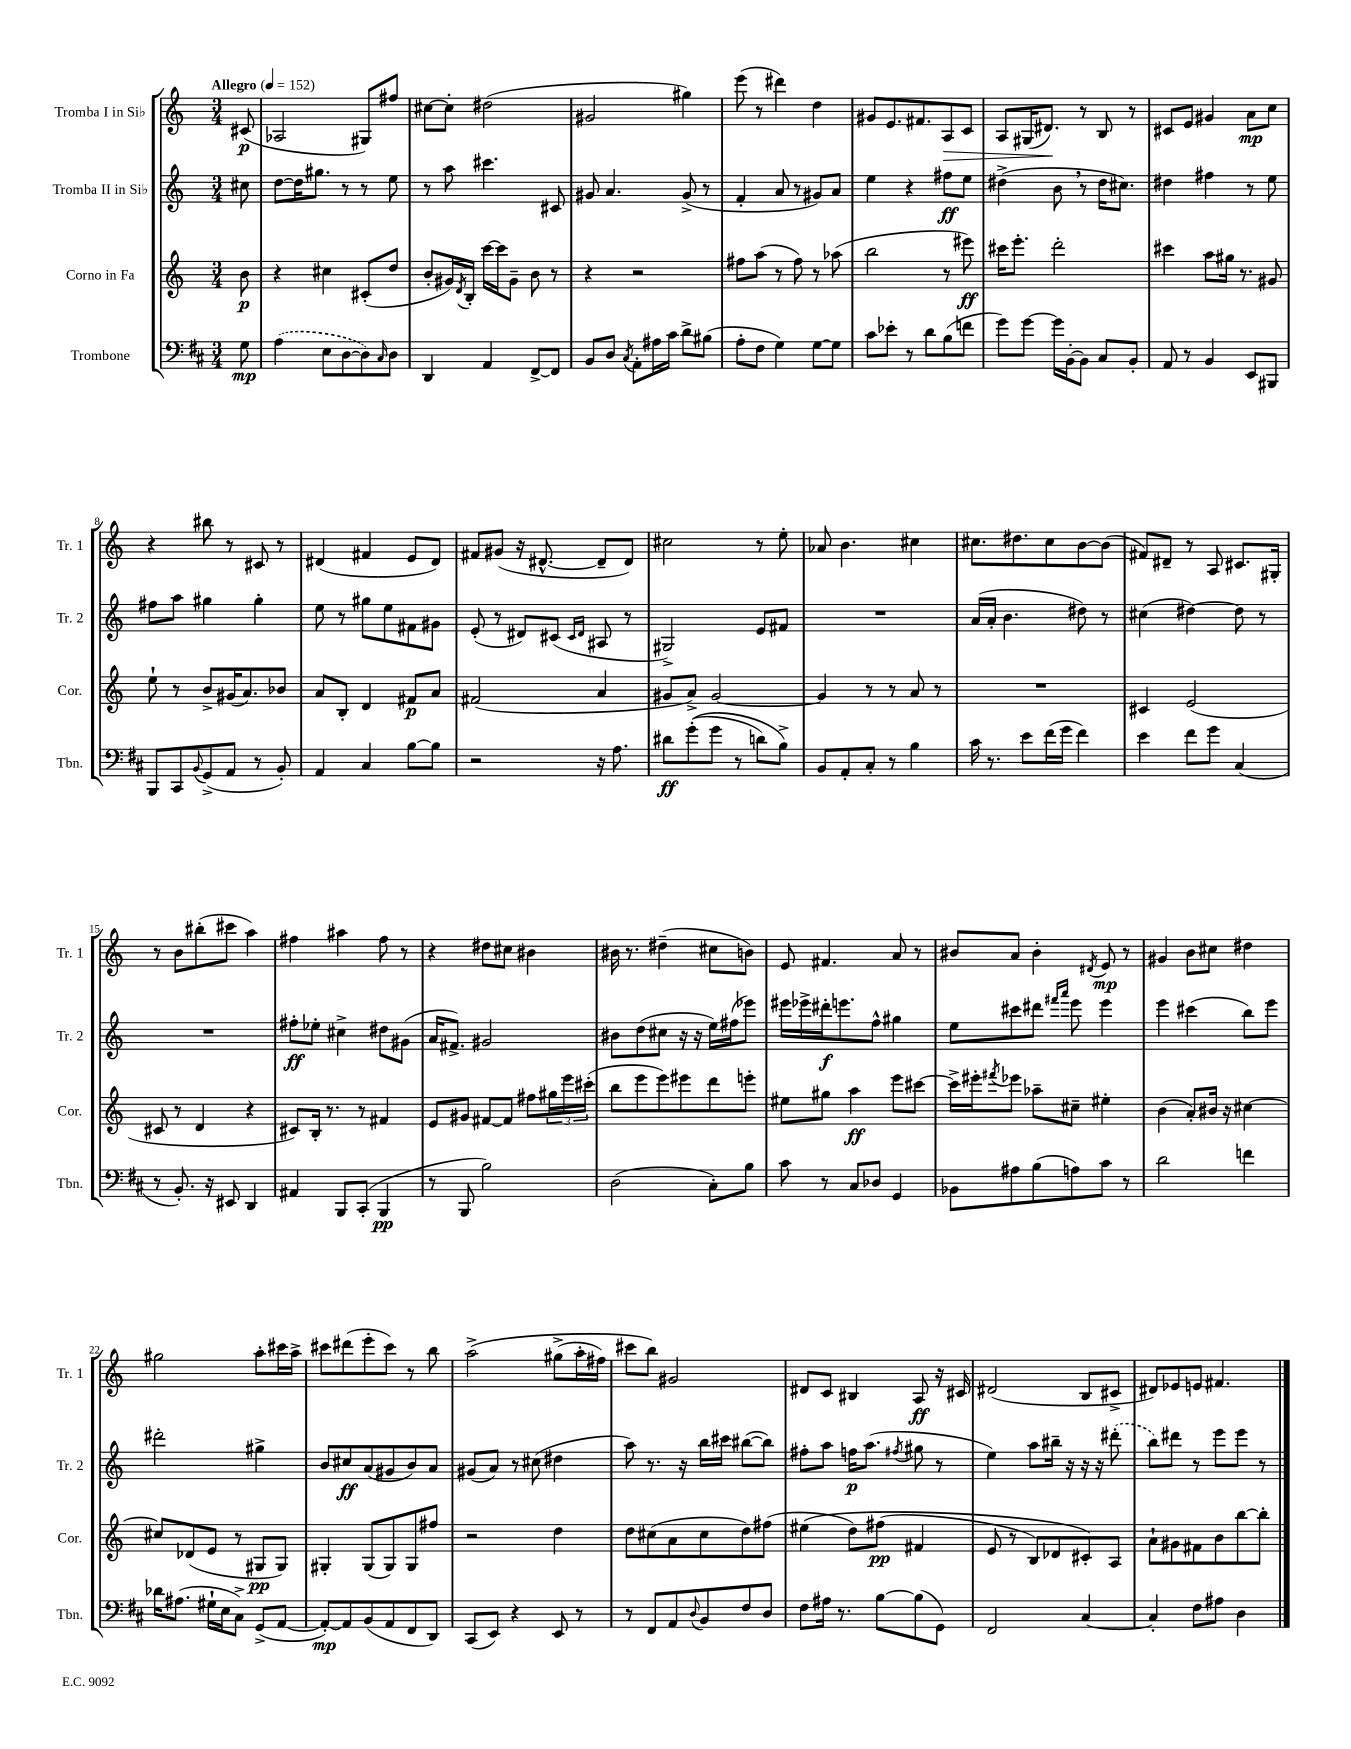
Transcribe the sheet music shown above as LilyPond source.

<<
\new StaffGroup <<
\new Staff = "s0" \with { instrumentName = "Tromba I in Sib" shortInstrumentName = "Tr. 1" } {
    \clef treble \key c \major \numericTimeSignature \time 3/4 \partial 8 \tempo "Allegro" 4 = 152
    cis'8\p( |
    aes2 gis8) fis''8 |
    cis''8~ cis''8-. dis''2( |
    gis'2 gis''4) |
    e'''8( r8 dis'''4) d''4 |
    gis'8 e'8. fis'8. a8\> c'8 |
    a8 gis16( dis'8.\!) r8 b8 r8 |
    cis'8 e'8 gis'4 a'8\mp c''8 |
    r4 bis''8 r8 cis'8 r8 |
    dis'4( fis'4 e'8 dis'8) |
    fis'8 gis'8( r16 dis'8.~-^ dis'8-- dis'8) |
    cis''2 r8 e''8-. |
    aes'8 b'4. cis''4 |
    cis''8. dis''8. cis''8 b'8~ b'8( |
    fis'8) dis'8-- r8 a8 cis'8. gis16-. |
    r8 b'8 bis''8-.( cis'''8 a''4) |
    fis''4 ais''4 fis''8 r8 |
    r4 dis''8 cis''8 bis'4 |
    bis'16 r8. dis''4--( cis''8 b'8) |
    e'8 fis'4. a'8 r8 |
    bis'8 a'8 bis'4-. \acciaccatura { dis'8 } e'8\mp r8 |
    gis'4 b'8 cis''8 dis''4 |
    gis''2 a''8-. cis'''16 a''16-> |
    cis'''8 dis'''8( e'''8-. cis'''8) r8 b''8 |
    a''2->\( gis''8->( a''16-. fis''16) |
    cis'''8 b''8\) gis'2 |
    dis'8 c'8 bis4 a8\ff r16 cis'16 |
    dis'2( b8 cis'8-> |
    dis'8) ees'8 e'8 fis'4. \bar "|." |
}
\new Staff = "s1" \with { instrumentName = "Tromba II in Sib" shortInstrumentName = "Tr. 2" } {
    \clef treble \key c \major \numericTimeSignature \time 3/4 \partial 8
    cis''8 |
    d''8~ d''16 gis''8. r8 r8 e''8 |
    r8 a''8 cis'''4. cis'8 |
    gis'8 a'4. gis'8->( r8 |
    f'4-. a'8 r8 gis'8) a'8 |
    e''4 r4 fis''8\ff e''8 |
    dis''4->( b'8 \breathe r8 dis''16 cis''8.) |
    dis''4 fis''4 r8 e''8 |
    fis''8 a''8 gis''4 gis''4-. |
    e''8 r8 gis''8 e''8 fis'8 gis'8 |
    e'8-.( r8 dis'8) cis'8( \grace { cis'16 dis'16 } ais8 r8 |
    gis2->) e'8 fis'8 |
    R2. |
    a'16( a'16-. b'4. dis''8) r8 |
    cis''4( dis''4~) dis''8 r8 |
    R2. |
    fis''8-.\ff ees''8-. cis''4-> dis''8 gis'8( |
    a'16 fis'8.->) gis'2 |
    bis'8 d''8( cis''8 r16 r16 e''16) fis''16( ees'''8) |
    eis'''16 ees'''16-> dis'''16-.\f e'''8. f''8-^ gis''4 |
    e''8 cis'''8 dis'''8 \grace { fis'''16 a'''16 } e'''8 e'''4 |
    e'''4 cis'''4( b''8) e'''8 |
    dis'''2-. gis''4-> |
    b'8 cis''8\ff a'8( gis'8 b'8) a'8 |
    gis'8( a'8) r8 cis''8( dis''4 |
    a''8) r8. r16 b''16 cis'''16 bis''8~( bis''8) |
    fis''8-. a''8 f''16\p a''8.( \acciaccatura { fis''8 } gis''8 r8 |
    e''4) a''8 bis''16-- r16 r16 r16 \once \slurDashed dis'''8-.( |
    b''8) dis'''8 r8 e'''8 e'''8 r8 \bar "|." |
}
\new Staff = "s2" \with { instrumentName = "Corno in Fa" shortInstrumentName = "Cor." } {
    \clef treble \key c \major \numericTimeSignature \time 3/4 \partial 8
    b'8\p |
    r4 cis''4 cis'8-.( d''8 |
    b'8-. gis'16) \acciaccatura { d'8 } b16-. c'''16~ c'''16 gis'8-- b'8 r8 |
    r4 r2 |
    fis''8 a''8( r8 fis''8) r8 aes''8( |
    b''2 r8 eis'''8\ff) |
    cis'''16 e'''8.-. d'''2-. |
    cis'''4 a''8 gis''16 r8. gis'8 |
    e''8-! r8 b'8-> gis'16( a'8.) bes'8 |
    a'8 b8-. d'4 fis'8\p a'8 |
    fis'2( a'4 |
    gis'8 a'8->) gis'2~ |
    gis'4 r8 r8 a'8 r8 |
    R2. |
    cis'4 e'2( |
    cis'8 r8 d'4 r4 |
    cis'8) b16-. r8. r8 fis'4 |
    e'8 gis'8 fis'8~ fis'8 fis''8 \tuplet 3/2 { gis''16 e'''16 cis'''16-.( } |
    b''8 e'''8 e'''8) eis'''8 d'''8 e'''8-. |
    eis''8 gis''8 a''4\ff e'''8 cis'''8~ |
    cis'''16-> eis'''16-. \acciaccatura { fis'''8 } ees'''8 aes''8-- cis''8-- eis''4-. |
    b'4( a'8-.) bis'16 r16 cis''4~ |
    cis''8 des'8( e'8 r8 gis8\pp gis8) |
    gis4-. gis8( gis8) gis8 fis''8 |
    r2 d''4 |
    d''8 cis''8( a'8 cis''8 d''8) fis''8( |
    eis''4\( d''8) fis''8\pp( fis'4 |
    e'8 r8 b8) des'8 cis'8-.\) a8 |
    a'8-! gis'8 fis'8 b'8 b''8~ b''8-. \bar "|." |
}
\new Staff = "s3" \with { instrumentName = "Trombone" shortInstrumentName = "Tbn." } {
    \clef bass \key d \major \numericTimeSignature \time 3/4 \partial 8
    g8\mp |
    \once \slurDashed a4( e8 d8~ d8) \grace { cis16 } d8 |
    d,4 a,4 fis,8~-> fis,8 |
    b,8 d8 \acciaccatura { cis8 } a,8-. ais16 cis'16 d'8-> bis8( |
    a8-. fis8 g4) g8~ g8 |
    cis'8 ees'8-. r8 d'8 b8( f'8 |
    g'8) g'8~ g'16 b,16~-. b,8 cis8 b,8-. |
    a,8 r8 b,4 e,8 bis,,8 |
    b,,8 cis,8 \appoggiatura { b,8 } g,8->( a,8 r8 b,8-.) |
    a,4 cis4 b8~ b8 |
    r2 r16 a8. |
    dis'8\ff g'8-.(\( g'8 r8 d'8) b8->\) |
    b,8 a,8-. cis8-. r8 b4 |
    cis'16 r8. e'8 fis'16( g'16 fis'4) |
    e'4 fis'8 g'8 cis4( |
    r8 b,8.-.) r16 eis,8 d,4 |
    ais,4 b,,8 cis,8-.( b,,4\pp |
    r8 b,,8 b2) |
    d2( cis8-.) b8 |
    cis'8 r8 cis8 des8 g,4 |
    bes,8 ais8 b8( a8) cis'8 r8 |
    d'2 f'4 |
    des'16 ais8.( gis16-! e16 cis8->) g,8->( a,8~ |
    a,8~-.\mp) a,8 b,8( a,8 fis,8 d,8) |
    cis,8( e,8) r4 e,8 r8 |
    r8 fis,8 a,8 \appoggiatura { d8 } b,8 fis8 d8 |
    fis8 ais16 r8. b8~ b8( g,8) |
    fis,2 cis4~ |
    cis4-. fis8 ais8 d4 \bar "|." |
}
>>
>>
